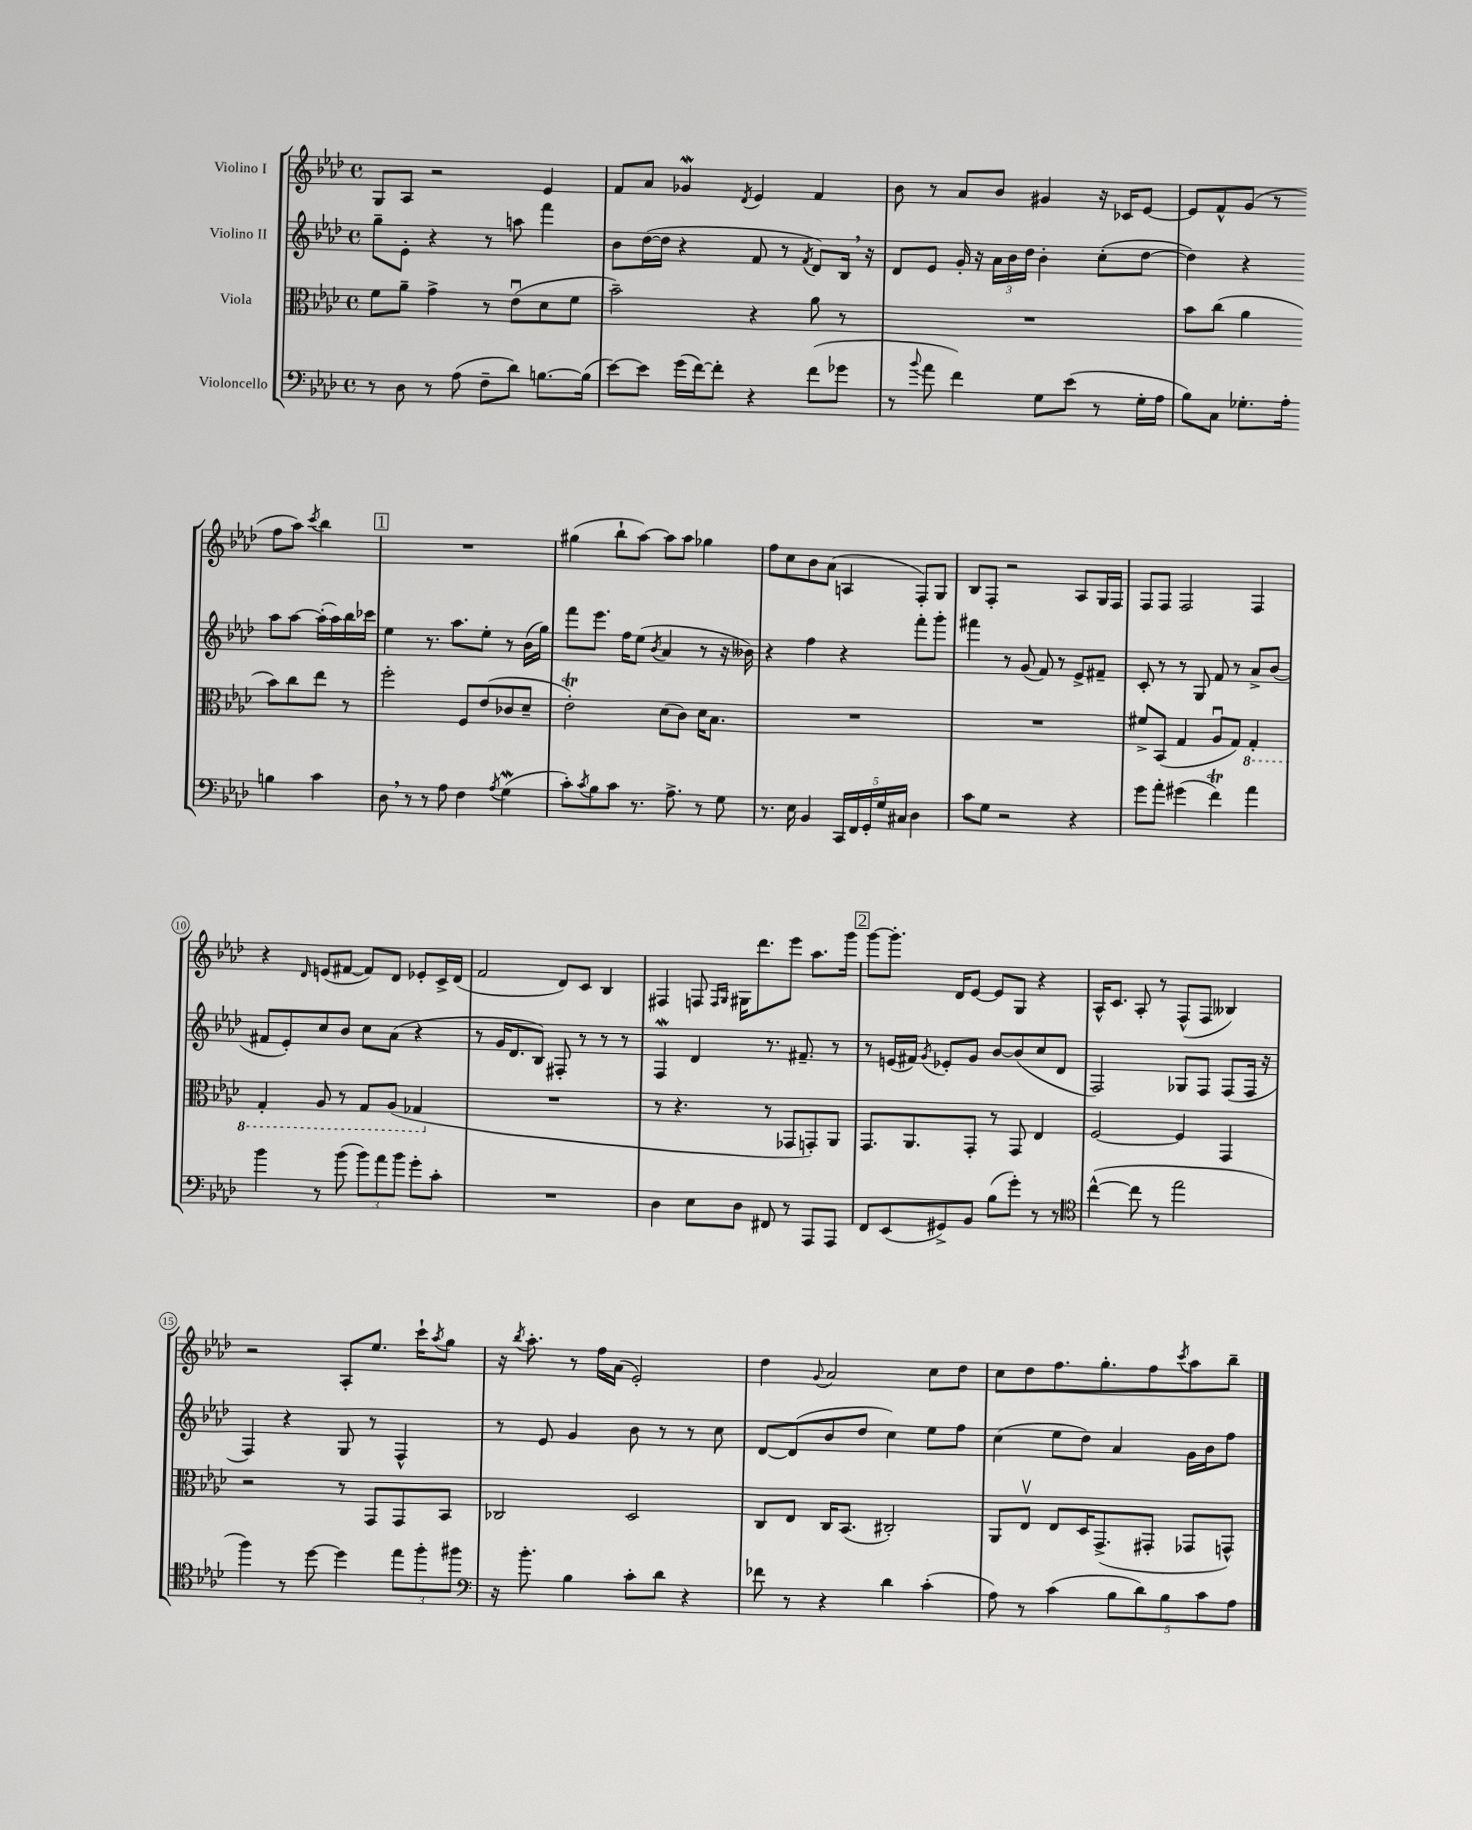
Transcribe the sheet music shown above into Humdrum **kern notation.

**kern	**kern	**kern	**kern
*staff4	*staff3	*staff2	*staff1
*clefF4	*clefC3	*clefG2	*clefG2
*k[b-e-a-d-]	*k[b-e-a-d-]	*k[b-e-a-d-]	*k[b-e-a-d-]
*M4/4	*M4/4	*M4/4	*M4/4
*met(c)	*met(c)	*met(c)	*met(c)
8r	8f\L	8gg~\L	8G/L
8D-\	8a-~\J	8e-'\J	8A-/J
8r	4g^\	4r	2r
(8A-\	.	.	.
8F~\L	8r	8r	.
8d-\J)	(8e-u\L	8aa\	.
[8.B\L	8d-\	4fff\	4e-/
.	8f\J	.	.
(16B\]Jk	.	.	.
=	=	=	=
[8e-\L)	2b-~\)	8b-\L	8f/L
8e-\]J	.	([16dd-\L	8a-/J
.	.	16dd-\]JJ	.
(16g\LL	.	4r	4g-/
[16f\J)	.	.	.
8f'\]J	.	.	.
.	.	.	8qd-/
4r	4r	8f/	4e-/
.	.	8r	.
.	.	8qf/	.
(8f\L	8a-\	8d-/L)	4f/
8g-\J	8r	16B-/Jk	.
.	.	16r	.
=	=	=	=
8r	1r	8d-/L	8b-\
8qqb-/	.	.	.
8a-\	.	8e-/J	8r
4f\)	.	16g'/	8a-/L
.	.	16r	.
.	.	24a-\LL	8b-/J
.	.	24b-\	.
.	.	24dd-\JJ	.
8G\L	.	4b-'\	4g#/
(8e-\J	.	.	.
8r	.	(8cc'\L	16r
.	.	.	16c-/LK
16G'\LL	.	[8dd-\J	[8e-/J
16A-\JJ	.	.	.
=	=	=	=
8B-\L)	8b-\L	4dd-\])	8e-/]L
8C\J	(8cc\J	.	8f^^/
8.G-'\L	4a-\	4r	(8g/J
.	.	.	8r
16A-'\Jk	.	.	.
4B\	8b-\L)	8aa-\L	8ff\L
.	8cc\	[8aa-\J	8aa-\J)
.	.	.	8qccc/
4c\	8ee-\J	(16aa-'\]LL	4bb-\
.	.	16aa-\)	.
.	8r	16bb-\	.
.	.	16ccc-\JJ	.
=	=	=	=
8D-\	2ff'\	4ee-\	1r
8r	.	.	.
8r	.	8.r	.
8A-\	.	.	.
.	.	8.aa-\L	.
4F\	8F/L	.	.
.	(8e-/	8ee-'\J	.
8qA-/	.	.	.
(4G\	8c-/	8r	.
.	8d-~/J	(16b-\LL	.
.	.	16gg\JJ)	.
=	=	=	=
8c'\L)	2e-'\)	8fff\L	(4gg#\
8qc/	.	.	.
8B-\	.	8.eee-\J	.
8c\J	.	.	8bb-`\L
.	.	16ff\LK	.
8.r	.	(8ee-\J	[8aa-\J)
.	.	8qb-/	.
.	(8d-\L	4a-/	8aa-\]L
8.A-^\	.	.	.
.	8c\J)	.	8aa-\J
8r	16d-\LK	8r	4gg-\
.	8.B-\J	.	.
8G\	.	16r	.
.	.	16b--\)	.
=	=	=	=
8.r	1r	4r	8ff\L
.	.	.	8cc\
16E-\	.	.	.
4BB-/	.	4ff\	8b-\
.	.	.	(8a-\J
20CC/LL	.	4r	4A/
20FF/	.	.	.
20GG'/	.	.	.
20G/	.	.	.
20C#/JJ	.	.	.
4D-\	.	8fff'\L	8F'/L)
.	.	8ggg'\J	8G/J
=	=	=	=
8c\L	1r	4fff#\	8B-/L
8G\J	.	.	8F'/J
2r	.	8r	2r
.	.	(8g/	.
.	.	8f/)	.
.	.	8r	.
4r	.	8e-^/L	8A-/L
.	.	8f#~/J	16G/L
.	.	.	16F/JJ
=	=	=	=
8g\L	8f#^/L	8c'/	8F/L
8a-'\J	(8BB-/J	8r	8F/J
(4g#\	4G/	8r	2F/
.	.	8G/	.
4f\)	8A-u/L	8f/	.
.	8G/J)	8r	.
4a-\	4GG'/	8a-^/L	4F/
.	.	(8b-/J	.
=	=	=	=
4b-\	4GG'/	8f#/L	4r
.	.	8e-'/)	.
.	.	.	16qqd-/
8r	8AA-/	8cc/	(8e/L
(8b-\	8r	8b-/J	[8f#/J
12b-\L)	8GG/L	8cc\L	8f#/]L)
12a-\	.	.	.
.	(8AA-/J	(8a-\J	8d-/J
12b-\J	.	.	.
8g'\L	4GG-/	4r	8e-'/L
8c'\J	.	.	16c^/L
.	.	.	(16d-/JJ
=	=	=	=
1r	1r	8r	2f/
.	.	16g/LK	.
.	.	8.d-/	.
.	.	8B-/J)	.
.	.	8F#'/	8d-/L)
.	.	8r	8c/J
.	.	8r	4B-/
.	.	8r	.
=	=	=	=
4D-\	8r	4F/	4F#/
.	4.r	.	.
8E-\L	.	4d-/	8F/
.	.	.	16qqF/LL
.	.	.	16qqG/JJ
8D-\J	.	.	16G#\LK
.	.	.	8.ddd-\
8FF#/	8r	8.r	.
8r	8GG-/L	.	8eee-\J
.	.	8.f#~/	.
8AAA-/L	8GG'/)	.	8.aa-\L
8AAA-/J	8AA-/J	8r	.
.	.	.	16ggg\Jk
=	=	=	=
8FF/L	8.GG/L	8r	[8ggg\L
(8EE-/	.	(16e/LL	8.ggg'\]J
.	8.AA-/	16f#/JJ)	.
.	.	8qg/	.
8GG#^/)	.	8e-'/L	.
.	.	.	16d-/LK
8BB-/J	8GG'/J	8g/J	[8e-/J
(8B-\L	8r	[8b-/L	8e-/]L
8g'\J)	8GG/	(8b-/]	8G/J
8r	4E-/	8cc/	4r
8r	.	8d-/J	.
=	=	=	=
*clefC4	*	*	*
([4cc^^\	[2F/	2F/)	16A-^^/LK
.	.	.	8.c/J
8cc\]	.	.	8A-'/
8r	.	.	8r
2ee-\	4F/]	8G-/L	(8F^^/L
.	.	8F/J	8F/J
.	4GG/	(8F/L	4B--/)
.	.	16F/Jk	.
.	.	16r	.
=	=	=	=
4ff\)	2r	4F/)	2r
8r	.	4r	.
[8dd-\	.	.	.
4dd-\]	8r	8G/	8A-'/L
.	8GG/L	8r	8.ee-/J
12ee-\L	8GG/	4F^^/	.
.	.	.	16ccc`\LK
12ff'\	.	.	.
.	.	.	8qaa-/
.	8BB-/J	.	8gg\J
12ff#\J	.	.	.
=	=	=	=
*clefF4	*	*	*
16r	2C-/	8r	16r
.	.	.	8qbb-/
8.b-'\	.	.	8.aa-'\
.	.	8e-/	.
4B-\	.	4g/	8r
.	.	.	16ff\LL
.	.	.	(16a-\JJ
8c'\L	2D-/	8b-\	2e-'/)
8d-\J	.	8r	.
4r	.	8r	.
.	.	8cc\	.
=	=	=	=
8f-\	8C/L	[8d-/L	4dd-\
8r	8E-/J	(8d-/]	.
.	.	.	8qqg/
4r	16C/LK	8b-/	2a-/
.	(8.BB-/J	.	.
.	.	8dd-/J	.
4d-\	2C#'/)	4cc\)	.
(4c'\	.	8ee-\L	8cc\L
.	.	8ff\J	8dd-\J
=	=	=	=
8A-\)	8AA-/L	(4cc\	8cc\L
8r	8E-v/J	.	8dd-\
(4c\	8E-/L	8ee-\L	8.ff\
.	16D-/K	8dd-\J)	.
.	(8.GG^/	.	8.gg'\
10B-\L	.	4a-/	.
10d-\)	.	.	.
.	8GG#'/J	.	8ff\
10B-\	.	.	.
.	.	.	8qccc/
.	8GG-/L	16g\LL	8aa-\
10c\	.	.	.
.	.	16b-\J	.
.	8GG^^/J)	8ff\J	8bb-~\J
10A-\J	.	.	.
==	==	==	==
*-	*-	*-	*-
